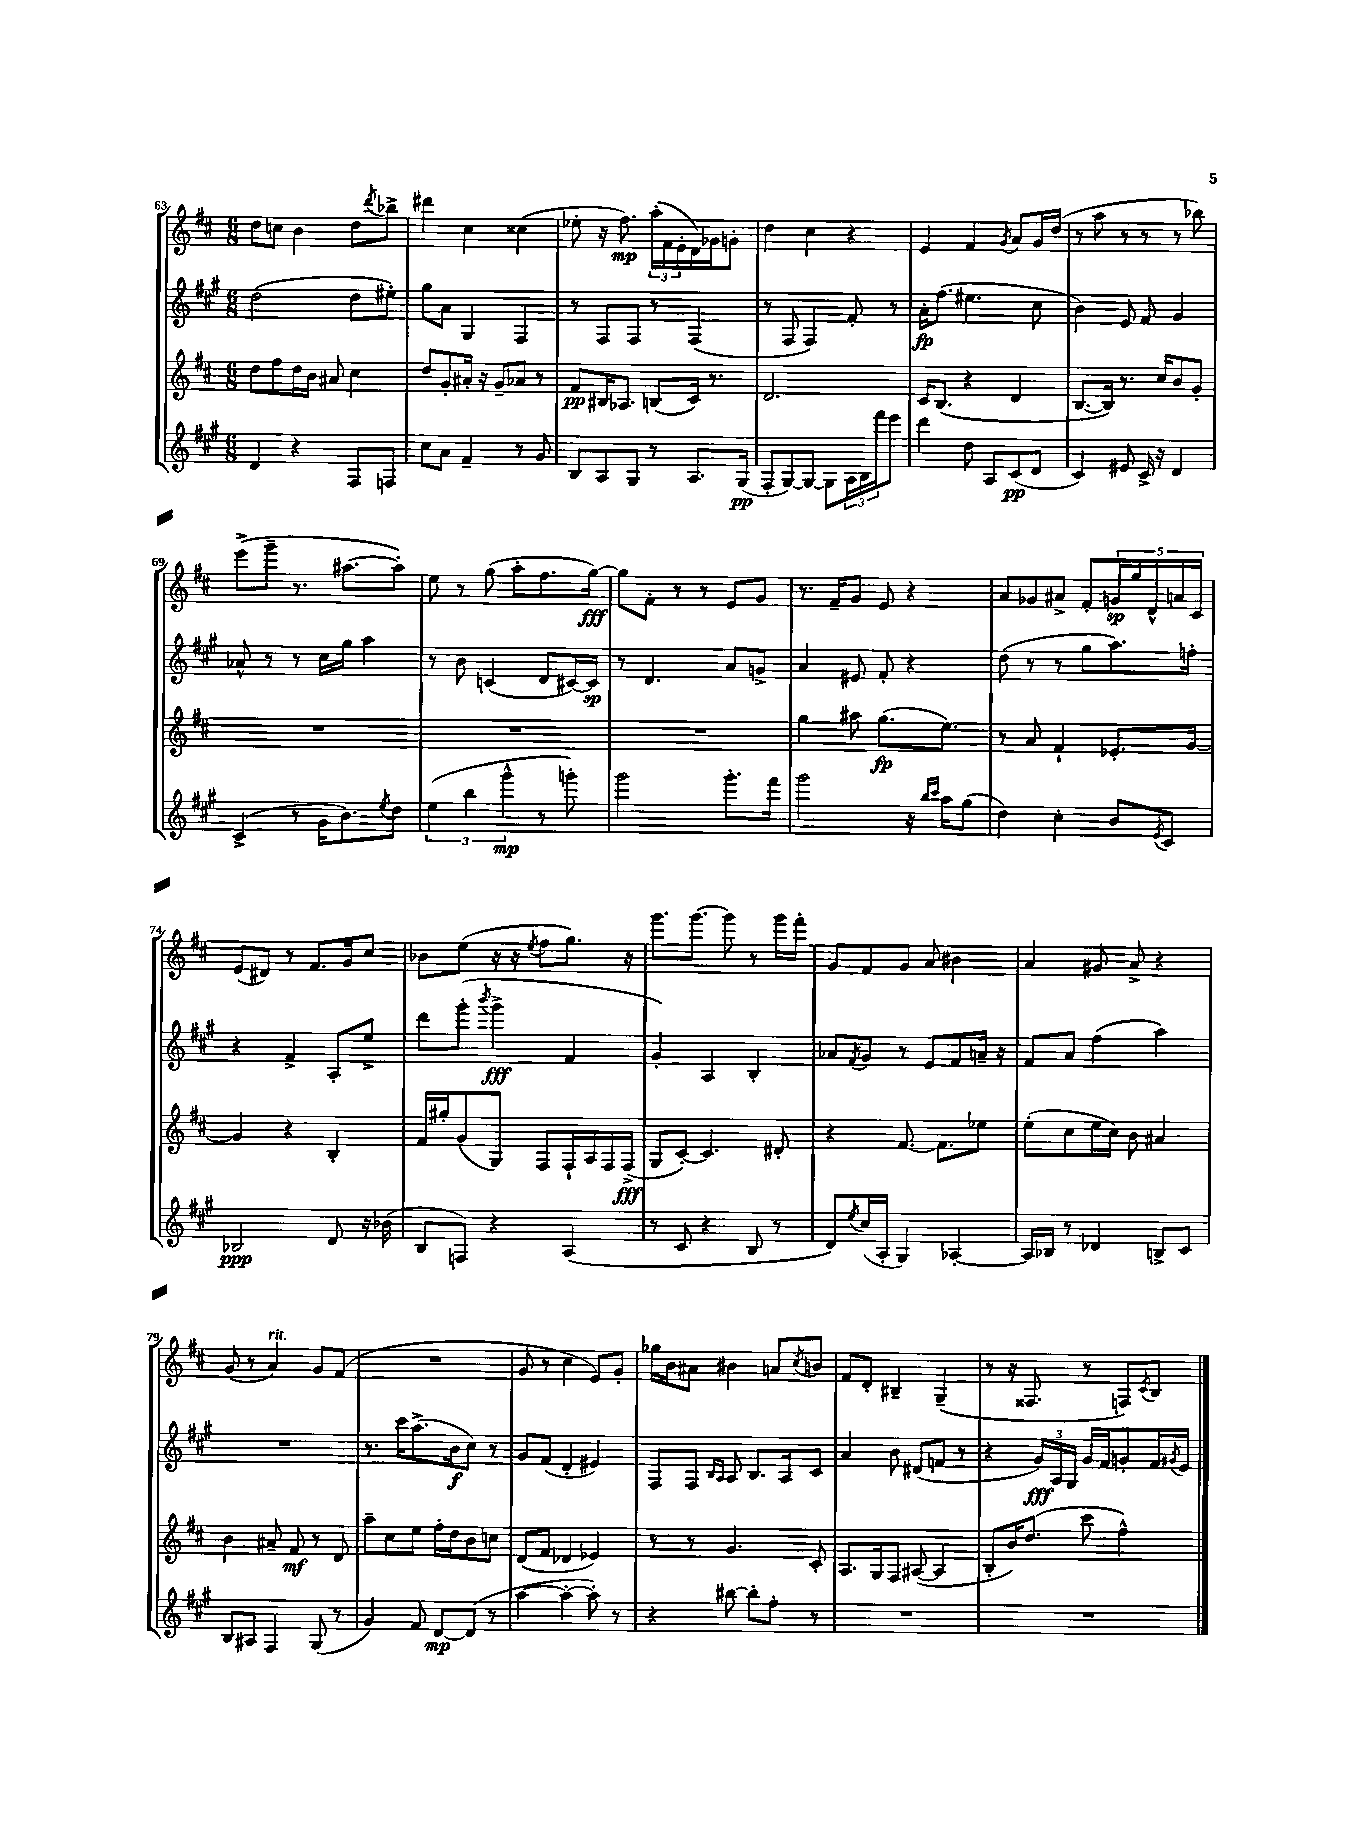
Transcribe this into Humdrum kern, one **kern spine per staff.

**kern	**kern	**kern	**kern
*staff4	*staff3	*staff2	*staff1
*clefG2	*clefG2	*clefG2	*clefG2
*k[f#c#g#]	*k[f#c#]	*k[f#c#g#]	*k[f#c#]
*M6/8	*M6/8	*M6/8	*M6/8
4d	8dd	(2dd	8dd
.	8ff#	.	8cc
4r	16dd	.	4b
.	16b	.	.
.	8a#	.	.
8F#	4cc#	8dd	8dd
.	.	.	8qddd
8F	.	8ee#')	8bb-^
=	=	=	=
8cc#	8dd	8gg#	4ddd#
8a	8g'	8a	.
4f#~	16a#'	4G#	4cc#
.	16r	.	.
.	8g~	.	.
8r	8a-	4F#	(4cc##
8g#	8r	.	.
=	=	=	=
8B	8f#	8r	8ee-'
8A	16B#	8F#	16r
.	8.A-	.	8.ff#)
8G#	.	8F#	.
8r	(8B	8r	(24aa'
.	.	.	24f#
.	.	.	24e'
8.A	16c#)	(4F#	16d)
.	8.r	.	16g-
.	.	.	8g'
(16G#	.	.	.
=	=	=	=
8F#'	2.d	8r	4dd
[8G#)	.	8F#	.
8G#_	.	4F#)	4cc#
8G#]	.	.	.
24A	.	8f#'	4r
24B	.	.	.
24fff#	.	.	.
8eee	.	8r	.
=	=	=	=
4ddd	16c#	16a'	4e
.	(8.B	(8.ff#	.
8dd	4r	4.ee#	4f#
8A	.	.	.
.	.	.	8qg
(8c#	4d	.	8a
8d	.	8cc#	16g
.	.	.	(16dd
=	=	=	=
4c#)	[8.B	4b)	8r
.	.	.	8aa
.	16B])	.	.
8e#	8.r	8e	8r
16c#^	.	8f#	8r
16r	16cc#	.	.
4d	8b	4g#	8r
.	8g'	.	8bb-)
=	=	=	=
(4c#^	2.r	8a-^^	(8eee^
.	.	8r	8ggg~
8r	.	8r	8.r
16g#	.	16cc#	.
8.b)	.	16gg#	[8.aa#
.	.	4aa	.
8qee	.	.	.
8dd	.	.	8aa#'])
=	=	=	=
(6ee	2.r	8r	8ee
.	.	8b	8r
6bb	.	.	.
.	.	(4c	(8gg
6ggg#^^	.	.	.
.	.	.	8aa'
8r	.	8d	8.ff#
8ggg')	.	[16c#)	.
.	.	16c#]	[16gg)
=	=	=	=
2ggg#	2.r	8r	8gg]
.	.	4.d	8f#'
.	.	.	8r
.	.	.	8r
8.ggg#'	.	8a	8e
.	.	8g^	8g
16fff#	.	.	.
=	=	=	=
2ggg#	4gg	4a	8.r
.	.	.	16f#~
.	8aa#	8e#	8g
.	(8.gg	8f#'	8e
16r	.	4r	4r
16qqbb	.	.	.
16qqccc#	.	.	.
16aa	8.ee)	.	.
(8gg#	.	.	.
=	=	=	=
4dd)	8r	(8dd	8a
.	8a	8r	8g-
4cc#'	4f#`	8r	8a#^
.	.	8gg#	8f#'
8b	8.e-'	8.aa)	20g
.	.	.	20gg
.	.	.	20d^^
8qe	.	.	.
8c#	.	.	.
.	.	.	20a
.	[16g	16ff'	.
.	.	.	20c#
=	=	=	=
2B-	4g]	4r	(8e
.	.	.	8d#)
.	4r	4f#^	8r
.	.	.	8.f#
8d	4B'	8A'	.
.	.	.	16g
16r	.	8ee^	8cc#
(16b-	.	.	.
=	=	=	=
8B	16f#	8ddd	8b-
.	16gg#'	.	.
8F)	(8g	(8ggg#'	(8ee
.	.	8qbbb	.
4r	8G)	4ggg#^	16r
.	.	.	16r
.	.	.	8qee
.	8F#	.	8ff#
(4A	16F#`	4f#	8.gg)
.	16A	.	.
.	16F#	.	.
.	(16F#^	.	16r
=	=	=	=
8r	8G	4g#')	8.ggg
8c#	[8c#')	.	.
.	.	.	[8.ggg
4r	4.c#]	4A	.
.	.	.	8ggg]
8B	.	4B'	8r
8r	8d#'	.	16ggg
.	.	.	16fff#'
=	=	=	=
8d)	4r	8a-	8g
8qee	.	8qf#	.
(16cc#	.	8g#	8f#
16A'	.	.	.
4G#)	[8.f#	8r	8g
.	.	8e	8a
.	8.f#]	.	.
[4A-'	.	8f#	4b#
.	8ee-	16a~	.
.	.	16r	.
=	=	=	=
16A-]	(8ee'	8f#	4a
16B-	.	.	.
8r	8cc#	8a	.
4d-	16ee	(4ff#	8g#
.	16cc#)	.	.
.	8b	.	8a^
8B^	4a#	4aa)	4r
8c#	.	.	.
=	=	=	=
8B	4b	2.r	(8g
8A#	.	.	8r
4F#	8a#~	.	4a)
.	8f#	.	.
(8G#	8r	.	8g
8r	8d	.	(8f#
=	=	=	=
4g#)	8aa~	8.r	2.r
.	8cc#	.	.
.	.	16ccc#	.
8f#	8ee	(8.aa^	.
[8d	16ff#'	.	.
.	16dd	16b	.
(8d]	8b	8cc#)	.
8r	8cc	8r	.
=	=	=	=
[4aa	(8d	8g#	8g
.	8f#	(8f#	8r
4aa'_	4d-	4d'	4cc#
8aa'])	4e-)	4e#)	8e)
8r	.	.	8g'
=	=	=	=
4r	8r	8F#	16gg-
.	.	.	16b
.	8r	8F#	8a#
.	.	16qqB	.
.	.	16qqA	.
[8bb#	4.g	8A	4b#
8bb#']	.	8.B	.
8ff#'	.	.	8a
.	.	16A	.
.	.	.	8qcc#
8r	8c#'	8c#	8b
=	=	=	=
2.r	8.A	4a	8f#
.	.	.	8d'
.	16G	.	.
.	8F#	8b	4B#~
.	([8A#	(8d#	.
.	4A#]	8f	(4G~
.	.	8r	.
=	=	=	=
2.r	8B'	4r	8r
.	16b)	.	16r
.	(8.dd	.	8.F##
.	.	24g#)	.
.	.	24A	.
.	.	24G#	.
.	8ccc#	16g#	8r
.	.	16f#	.
.	4ff#^^)	8g'	8F)
.	.	.	8qc#
.	.	16f#	8B
.	.	8qg#	.
.	.	16e	.
==	==	==	==
*-	*-	*-	*-
